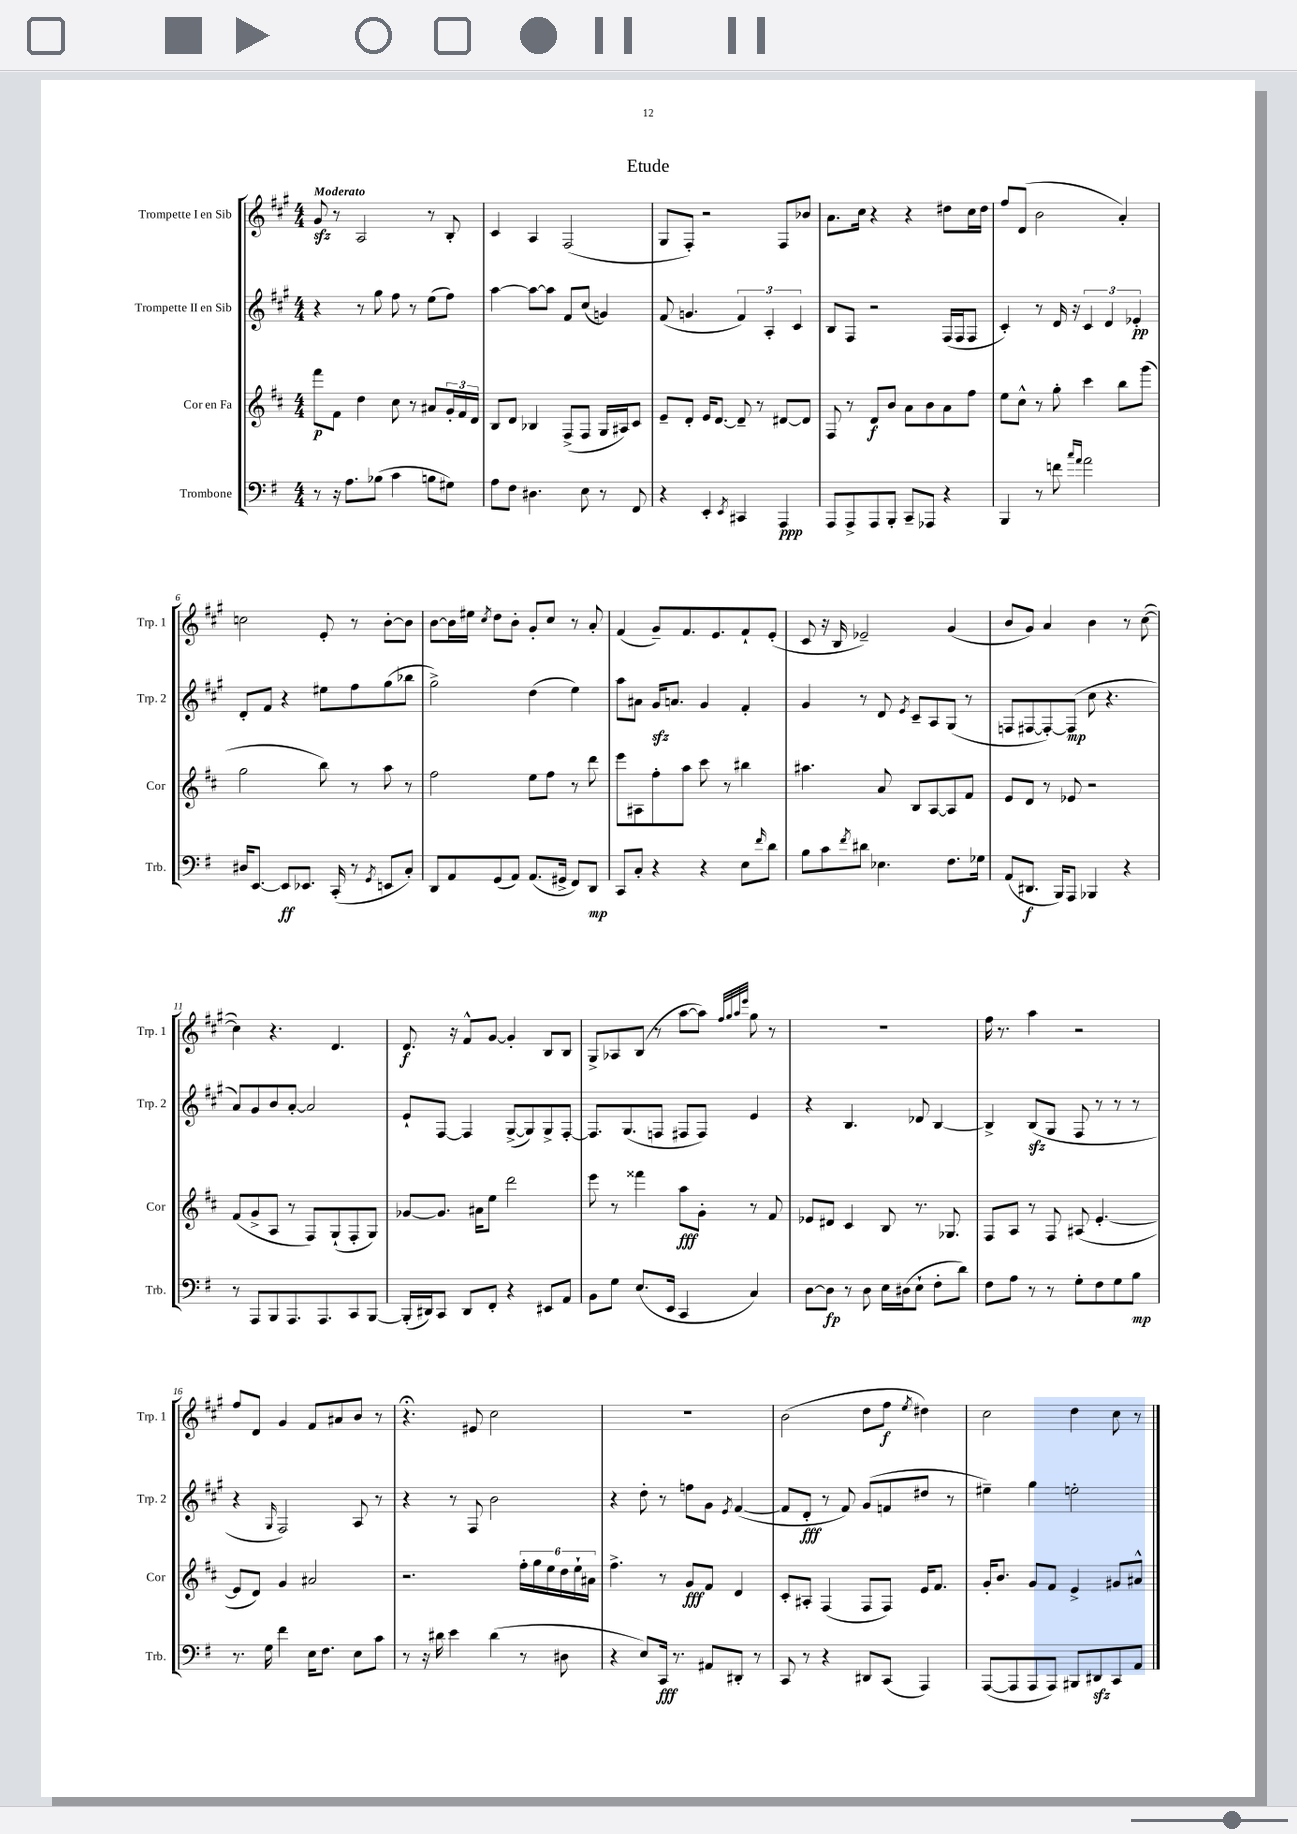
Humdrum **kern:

**kern	**kern	**kern	**kern
*staff4	*staff3	*staff2	*staff1
*clefF4	*clefG2	*clefG2	*clefG2
*k[f#]	*k[f#c#]	*k[f#c#g#]	*k[f#c#g#]
*M4/4	*M4/4	*M4/4	*M4/4
8r	8fff#	4r	8g#
16r	8f#	.	8r
8.A	.	.	.
.	4dd	8r	2A
(8B-	.	8gg#	.
4c	8cc#	8ff#	.
.	8r	8r	.
8B	8a#	(8ee	8r
8G#)	24g'	8ff#)	8B'
.	24f#	.	.
.	24d	.	.
=	=	=	=
8A	8B	[4aa	4c#
8F#	8d	.	.
4.D#	4B-	8aa_	4A
.	.	8aa]	.
.	(8F#^	8f#	(2F#
8E	8F#	(8cc#	.
8r	16G	4g)	.
.	16A#)	.	.
8FF#	8c#	.	.
=	=	=	=
4r	8e~	(8f#	8G#
.	8d'	4.g	8F#')
4EE'	16e	.	2r
.	[8.d	.	.
8qEE	.	.	.
4CC#	8d~]	6f#)	.
.	8r	.	.
.	.	6A'	.
4AAA	[8d#	.	8F#
.	.	6c#	.
.	8d#]	.	8b-
=	=	=	=
8AAA	8F#	8B	8.a
8AAA^	8r	8F#	.
.	.	.	16cc#
8AAA	8d	2r	4r
8BBB'	8b	.	.
8CC~	8a	.	4r
8AAA-	8b	.	.
4r	8a	(16F#	8dd#
.	.	16F#	.
.	8ff#	8F#	16cc#
.	.	.	16dd#
=	=	=	=
4BBB	8ee	4c#')	8ff#
.	8cc#^^	.	(8d
8r	8r	8r	2b
8f	8gg'	16d	.
.	.	16r	.
16qqcc	.	.	.
16qqa	.	.	.
2a	4ccc#	6c#	.
.	.	6d	.
.	8bb	.	4a')
.	.	6e-'	.
.	(8ggg	.	.
=	=	=	=
16D#	2gg	8d'	2cc
[8.EE	.	.	.
.	.	8f#	.
8EE]	.	4r	.
8.EE-	.	.	.
.	8bb)	8ee#	8e'
(16CC'	.	.	.
8r	8r	8ff#	8r
8qGG	.	.	.
8EE	8aa	(8gg#	[8b'
8C')	8r	8bb-	8b]
=	=	=	=
8DD	2ff#	2gg#^)	[8b
8AA	.	.	16b]
.	.	.	16ee#
.	.	.	8qcc#
(8GG	.	.	8dd
8AA)	.	.	8b'
(8.AA	8ee	(4dd	8g#'
.	8ff#	.	8cc#
16GG#^	.	.	.
8FF#)	8r	4ee)	8r
8DD	8ddd	.	8a'
=	=	=	=
8CC	8eee	8aa	(4f#
8C'	8A#	8a#	.
4r	8ff#'	16g#	8g#~)
.	.	8.a	.
.	8aa	.	8.f#
4r	8ccc#	4g#	.
.	.	.	8.e
.	8r	.	.
8E	4bb#	4f#'	8f#`
16qqf#	.	.	.
8d	.	.	(8e'
=	=	=	=
8B	4.aa#	4g#	8c#
8c	.	.	16r
.	.	.	16B
8qf#	.	.	.
8d#	.	8r	2e-~)
4.E-	8a	8d	.
.	.	8qe	.
.	8B	8c#~	.
.	[8A	8A	.
8.F#	8A]	(8G#	(4g#
.	8f#	8r	.
16G-	.	.	.
=	=	=	=
(8AA	8e	8F	8b
8.DD#	8d	[8F#	8g#)
.	8r	8F#'_)	4a
16BBB)	.	.	.
8AAA	8e-	(8F#]	.
4BBB-	2r	8cc#	4b
.	.	4.r	.
4r	.	.	8r
.	.	.	([8cc#
=	=	=	=
8r	(8f#	8a)	4cc#])
8AAA	8g^	8g#	.
8BBB	8A	8b	4.r
8.AAA	8r	[8a'	.
.	8F#)	2a]	.
8.AAA	.	.	.
.	(8G`	.	4.d
8CC	8F#'	.	.
[8BBB	8G)	.	.
=	=	=	=
(16BBB']	[8g-	8e`	8.d
16DD#)	.	.	.
8CC	8.g-]	[8F#	.
.	.	.	16r
8DD#	.	4F#]	8f#^^
.	16a#	.	.
8FF#'	8ee	.	[8g#
4r	2ddd	([8G#^	4g#']
.	.	8G#])	.
8EE#	.	8G#^	8B
8AA	.	[8F#'	8B
=	=	=	=
8BB	8eee	8.F#]	8G#^
8G	8r	.	8A-
.	.	(8.G#	.
(8.E	4fff##	.	(8B
.	.	8F	8r
16EE	.	.	.
4CC	8aa	8F#	[8aa
.	8g'	8F#)	8aa])
.	.	.	32qqff#
.	.	.	32qqgg#
.	.	.	32qqaa
.	.	.	32qqeee
4C)	8r	4e	8gg#
.	8f#	.	8r
=	=	=	=
[8D	8e-	4r	1r
8D]	8d#	.	.
8r	4c#	4.B	.
8D	.	.	.
16E	8B	.	.
(16D#	.	.	.
8E`	8.r	8d-	.
8F#'	.	[4B	.
.	8.G-	.	.
8d)	.	.	.
=	=	=	=
8F#	8F#	4B^]	16ff#
.	.	.	8.r
8A	8A	.	.
8r	8r	(8B	4aa
8r	8F#	8G#	.
8G'	(8A#	8F#	2r
8F#	[4.e'	8r	.
8G	.	8r	.
8B	.	8r	.
=	=	=	=
8.r	8e]	4r	8ff#
.	8d)	.	8d
16G	.	.	.
.	.	16qqG#	.
4f#	4g	2F#)	4g#
16E	2a#	.	8f#
8.F#	.	.	.
.	.	.	8a#
8E	.	8A	8b
8c	.	8r	8r
=	=	=	=
8r	2.r	4r	4.r;
16r	.	.	.
16d#	.	.	.
4e	.	8r	.
.	.	8F#	8e#
(4d#	.	2b	2cc#
8r	24ff#'	.	.
.	24gg	.	.
.	24ee	.	.
8D#	24dd	.	.
.	24ee`	.	.
.	24a#	.	.
=	=	=	=
4r	4.ff#^	4r	1r
8E)	.	8dd'	.
16CC	8r	8r	.
8.r	.	.	.
.	8g	8ff	.
8AA#	8f#	8g#	.
.	.	8qe	.
8DD#'	4d	([4f#	.
8r	.	.	.
=	=	=	=
8CC	8c#'	8f#]	(2b
8r	8A#'	8d'	.
4r	(4F#	8r	.
.	.	8f#)	.
8DD#	8F#	(8g#	8dd
(8CC	8F#)	8f	8ff#
.	.	.	8qee
4AAA)	16e	8dd#	4dd#)
.	8.f#	.	.
.	.	8r	.
=	=	=	=
([8AAA	16g'	4ee#~)	2cc#
.	8.b	.	.
8AAA]	.	.	.
8AAA	8g	4gg#	.
8AAA)	8f#	.	.
8BBB#	4e^	2ee'	4dd
8DD#	.	.	.
8CC	8g#	.	8cc#
8AA	8a#^^	.	8r
==	==	==	==
*-	*-	*-	*-
